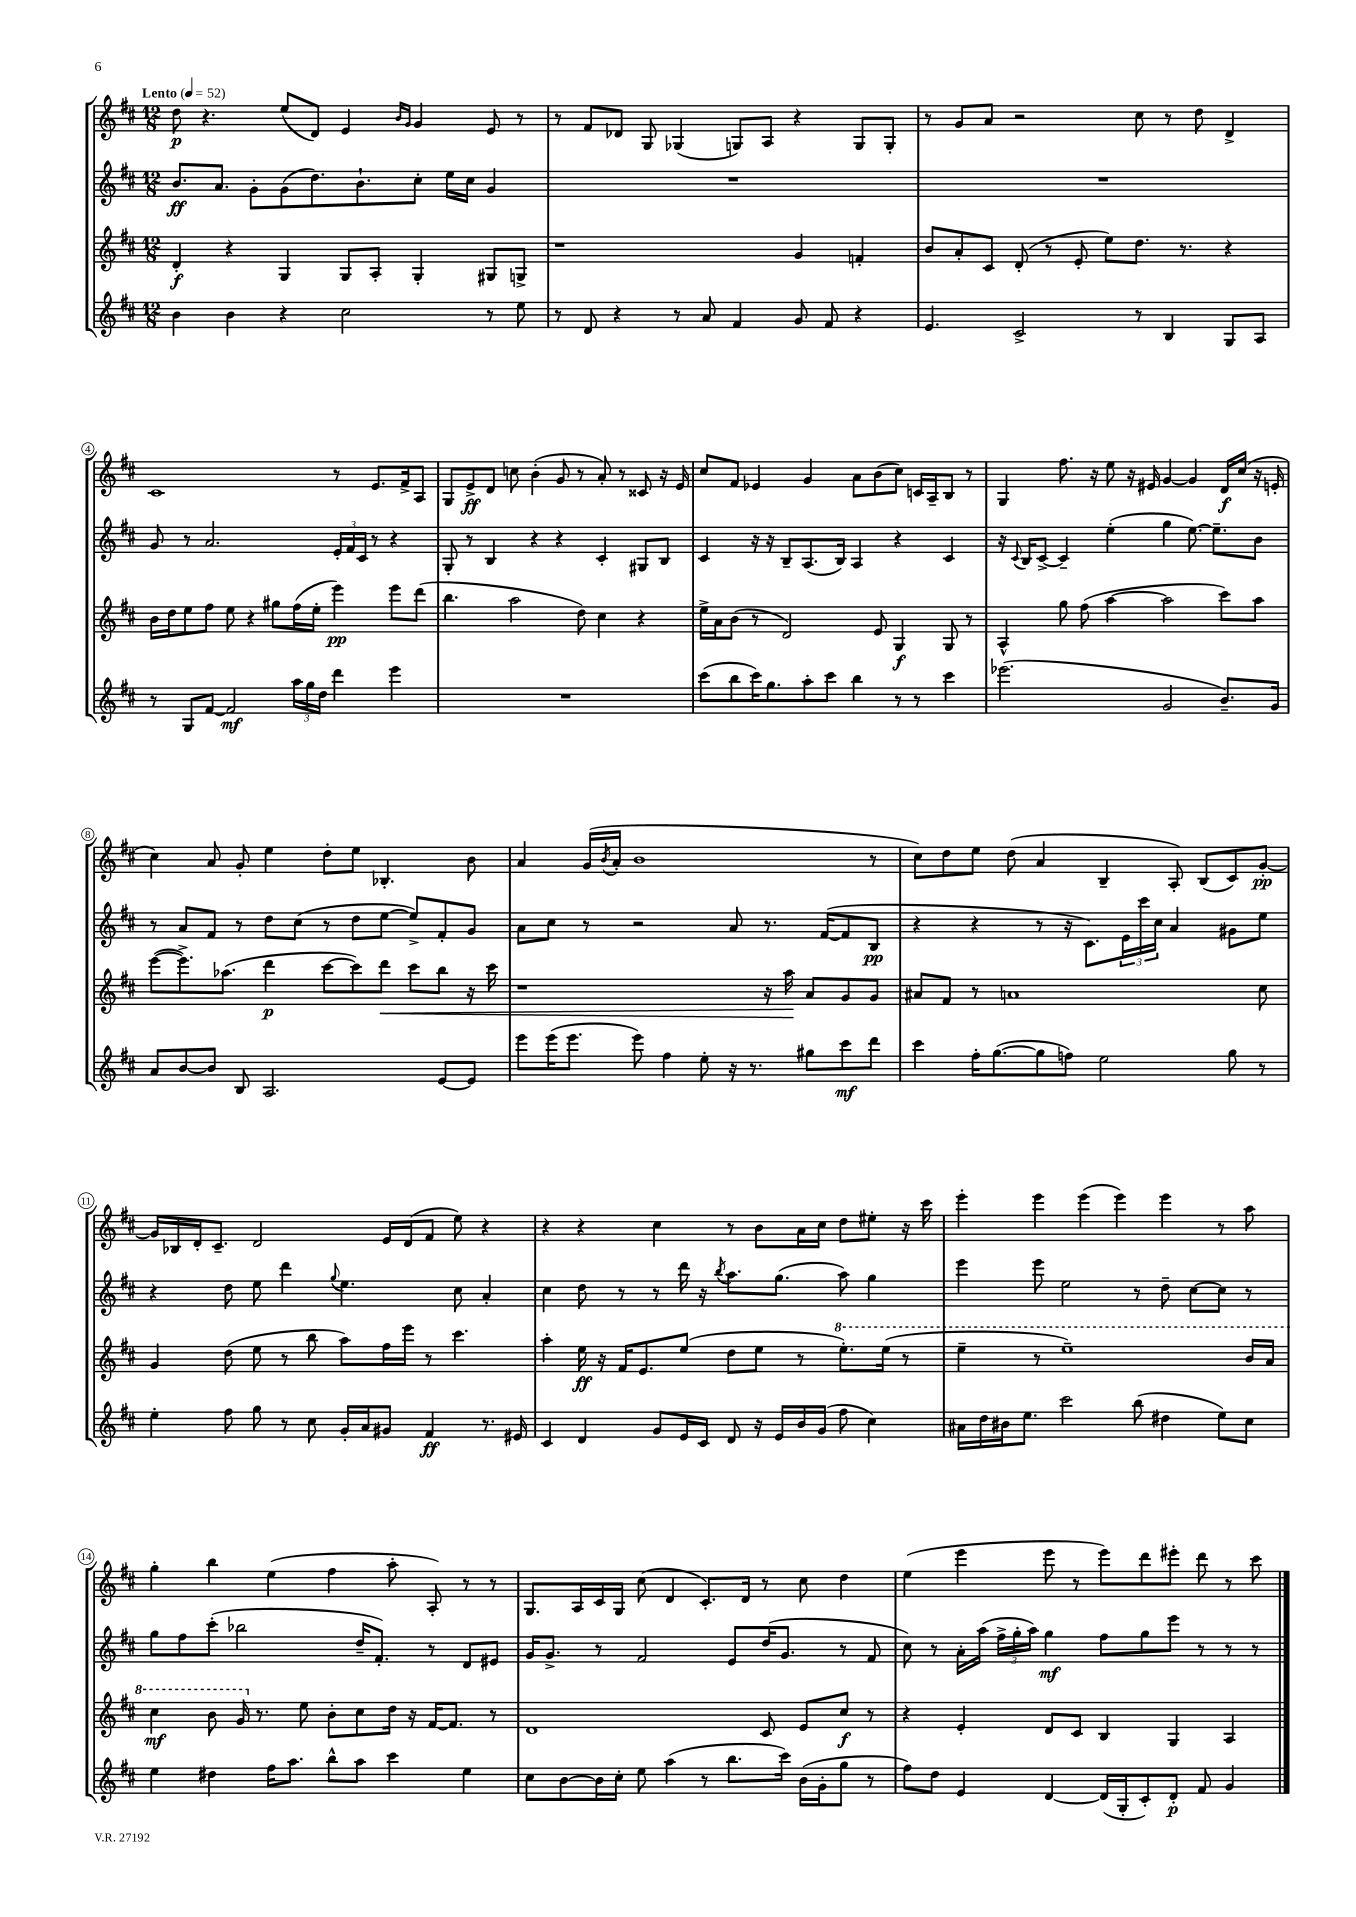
<<
\new StaffGroup <<
\new Staff = "s0" {
    \clef treble \key d \major \numericTimeSignature \time 12/8 \tempo "Lento" 4 = 52
    d''8\p r4. e''8( d'8) e'4 \grace { b'16 g'16 } g'4 e'8 r8 |
    r8 fis'8 des'8 g8 ges4( g8) a8 r4 g8 g8-. |
    r8 g'8 a'8 r2 cis''8 r8 d''8 d'4-> |
    cis'1 r8 e'8. fis'16-> a8 |
    g8 e'8->\ff d'8 c''8 b'4-.( g'8 r8 a'8-.) r8 cisis'8 r16 e'16 |
    cis''8 fis'8 ees'4 g'4 a'8 b'8( cis''8) c'16 a16-- b8 r8 |
    g4 fis''8. r16 e''8 r16 eis'16 g'4~ g'4 d'16\f cis''16( r16 e'16-. |
    cis''4) a'8 g'8-. e''4 d''8-. e''8 bes4.-. b'8 |
    a'4 g'16( \acciaccatura { b'8 } a'16-. b'1 r8 |
    cis''8) d''8 e''8 d''8( a'4 b4-- a8-.) b8( cis'8) g'8~-.\pp |
    g'16 bes16 d'16-. cis'8.-- d'2 e'16 d'16( fis'8 e''8) r4 |
    r4 r4 cis''4 r8 b'8 a'16 cis''16 d''8 eis''8-. r16 cis'''16 |
    e'''4-. e'''4 e'''4( e'''4) e'''4 r8 a''8 |
    g''4-. b''4 e''4( fis''4 a''8-. a8-.) r8 r8 |
    g8. a16 cis'16 g16 cis''8( d'4 cis'8.-.) d'16 r8 cis''8 d''4 |
    e''4( e'''4 e'''8 r8 e'''8) d'''8 eis'''8-. d'''8 r8 cis'''8 \bar "|." |
}
\new Staff = "s1" {
    \clef treble \key d \major \numericTimeSignature \time 12/8
    b'8.\ff a'8. g'8-. g'8( d''8.) b'8.-! cis''8-. e''16 cis''16 g'4 |
    R1. |
    R1. |
    g'8 r8 a'2. \tuplet 3/2 { e'16-. fis'16 cis'16 } r8 r4 |
    g8-. r8 b4 r4 r4 cis'4-. gis8 b8 |
    cis'4 r16 r16 b8-- a8.( b16) a4 r4 cis'4 |
    r16 \appoggiatura { cis'8 } b16 cis'8~-> cis'4-- e''4-.( g''4 e''8.~) e''8.-- b'8 |
    r8 a'8 fis'8 r8 d''8 cis''8( r8 d''8 e''8~ e''8->) fis'8-. g'8 |
    a'8 cis''8 r8 r2 a'8 r8. fis'16~( fis'8 b8\pp |
    r4 r4 r8 r16 cis'8.) \tuplet 3/2 { e'16 cis'''16 cis''16 } a'4 gis'8 e''8 |
    r4 d''8 e''8 d'''4 \appoggiatura { g''8 } e''4. cis''8 a'4-. |
    cis''4 d''8 r8 r8 d'''16 r16 \acciaccatura { b''8 } a''8. g''8.( a''8) g''4 |
    e'''4 e'''8 e''2 r8 d''8-- cis''8~ cis''8 r8 |
    g''8 fis''8 cis'''8-.( bes''2 d''16-- fis'8.-.) r8 d'8 eis'8 |
    g'16 g'8.-> r8 fis'2 e'8 d''16( g'8. r8 fis'8 |
    cis''8) r8 a'16-. a''16( \tuplet 3/2 { fis''16-> g''16-. a''16) } g''4\mf fis''8 g''8 e'''8 r8 r8 r8 \bar "|." |
}
\new Staff = "s2" {
    \clef treble \key d \major \numericTimeSignature \time 12/8
    d'4-.\f r4 g4 g8 a8-. g4-. gis8 g8-> |
    r1 g'4 f'4-. |
    b'8 a'8-. cis'8 d'8-.( r8 e'8-. e''8) d''8. r8. r4 |
    b'16 d''16 e''8 fis''8 e''8 r4 gis''8 fis''16( e''16-. e'''4\pp) e'''8 d'''8( |
    b''4. a''2 d''8) cis''4 r4 |
    e''16-> a'16 b'8( r8 d'2) e'8 g4\f g8 r8 |
    a4-^ g''8 fis''8( a''4~ a''2 cis'''8) a''8 |
    e'''8~( e'''8.->) aes''8.( d'''4\p cis'''8~ cis'''8) d'''8\< cis'''8 b''8 r16 cis'''16 |
    r1 r16 a''16\! a'8 g'8 g'8 |
    ais'8 fis'8 r8 a'1 cis''8 |
    g'4 d''8( e''8 r8 b''8 a''8) fis''16 e'''16 r8 cis'''4. |
    a''4-. e''16\ff r16 fis'16 e'8. e''8( d''8 e''8 r8 \ottava #1 e'''8.-.) e'''16( r8 |
    e'''4-- r8 e'''1--) b''16 a''16 |
    cis'''4\mf b''8 g''16 \ottava #0 r8. e''8 b'8-. cis''8 d''16 r16 fis'16~ fis'8. r8 |
    d'1 cis'8 e'8 cis''8\f r8 |
    r4 e'4-. d'8 cis'8 b4 g4 a4 \bar "|." |
}
\new Staff = "s3" {
    \clef treble \key d \major \numericTimeSignature \time 12/8
    b'4 b'4 r4 cis''2 r8 e''8 |
    r8 d'8 r4 r8 a'8 fis'4 g'8 fis'8 r4 |
    e'4. cis'2-> r8 b4 g8 a8 |
    r8 g8 fis'8~ fis'2\mf \tuplet 3/2 { a''16 g''16 d''16 } d'''4 e'''4 |
    R1. |
    cis'''8( b''8 cis'''16) g''8. a''8-. cis'''8 b''4 r8 r8 cis'''4 |
    ees'''2.( g'2 b'8.--) g'16 |
    a'8 b'8~ b'8 b8 a2. e'8~ e'8 |
    e'''8 e'''16( e'''8. e'''8) fis''4 e''8-. r16 r8. gis''8 cis'''8\mf d'''8 |
    cis'''4 fis''16-. g''8.~( g''8 f''8) e''2 g''8 r8 |
    e''4-. fis''8 g''8 r8 cis''8 g'16-. a'16 gis'8 fis'4\ff r8. eis'16 |
    cis'4 d'4 g'8 e'16 cis'16 d'8 r16 e'16 b'16 g'16( fis''8 cis''4) |
    ais'16 d''16 bis'16 e''8. cis'''2 b''8( dis''4 e''8) cis''8 |
    e''4 dis''4 fis''16 a''8. b''8-^ a''8 cis'''4 e''4 |
    cis''8 b'8~ b'16 cis''16-. e''8 a''4( r8 b''8. cis'''16) b'16( g'16-. g''8 r8 |
    fis''8) d''8 e'4 d'4~ d'16( g16-. cis'8-.) d'8-.\p fis'8 g'4 \bar "|." |
}
>>
>>
\layout { \context { \Score \override BarNumber.stencil = #(make-stencil-circler 0.1 0.3 ly:text-interface::print) } }
